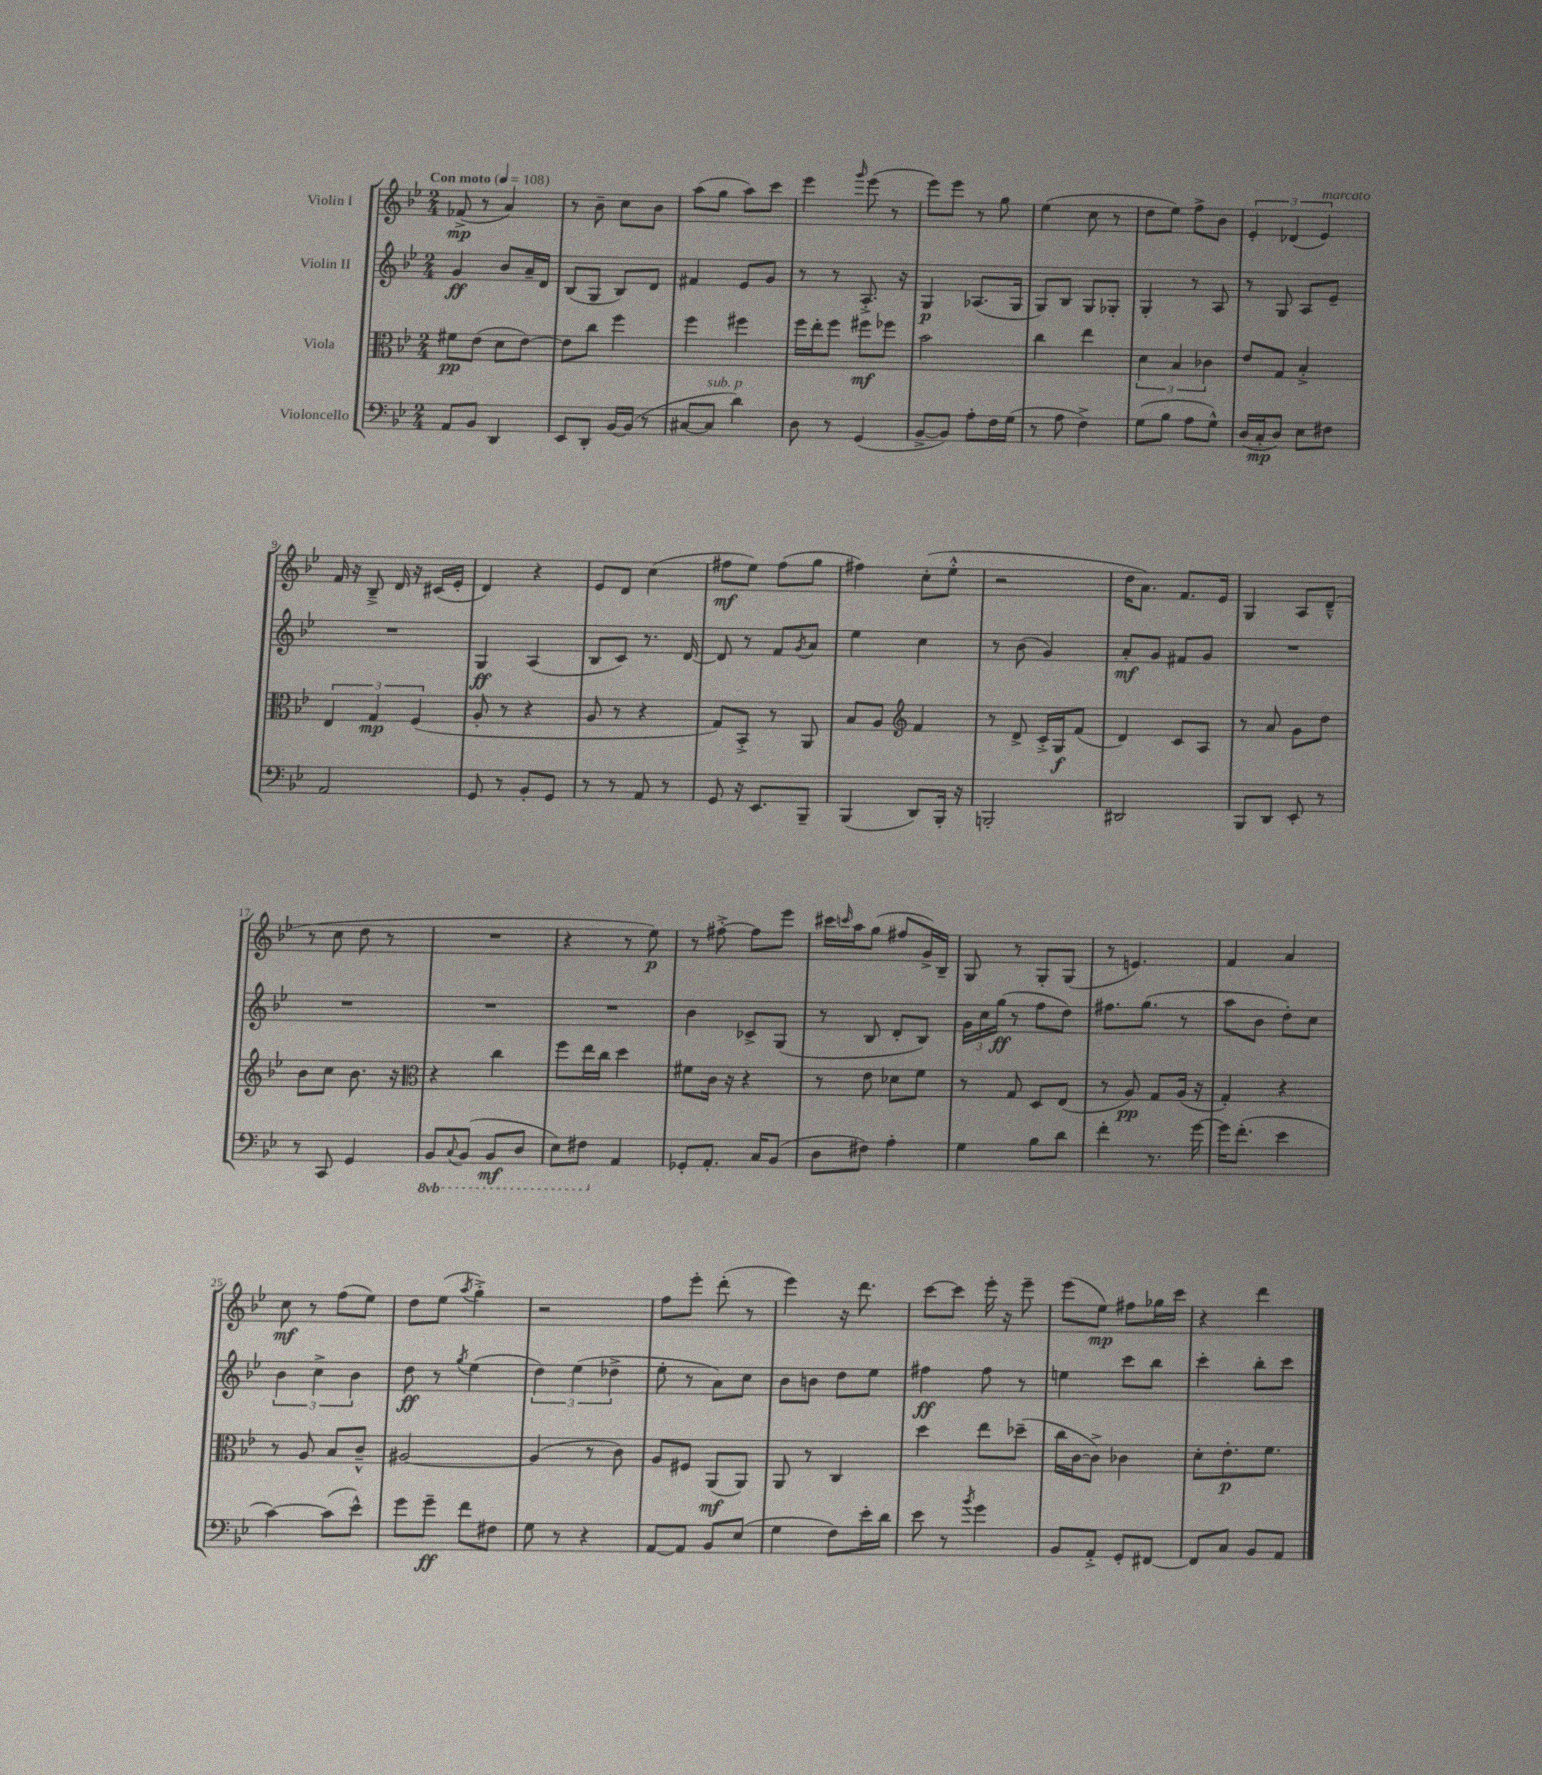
<<
\new StaffGroup <<
\new Staff = "s0" \with { instrumentName = "Violin I" } {
    \clef treble \key bes \major \numericTimeSignature \time 2/4 \tempo "Con moto" 4 = 108
    fes'8->\mp( r8 a'4) |
    r8 bes'8-- c''8 bes'8 |
    a''8( g''8 a''8) c'''8 |
    ees'''4 \grace { g'''16 } ees'''8( r8 |
    ees'''8) ees'''8 r8 g''8 |
    ees''4( c''8 r8 |
    d''8 ees''8) f''8-> bes'8 |
    \tuplet 3/2 { ees'4-. des'4( ees'4^\markup { \italic "marcato" }) } |
    f'16 r16 bes8---> d'16 r16 cis'16( ees'16-. |
    d'4) r4 |
    ees'8 d'8 c''4( |
    fis''8\mf ees''8) fis''8( g''8 |
    fis''4) c''8-.( ees''8-.-^ |
    r2 |
    d''16 a'8.) f'8. ees'16 |
    g4 a8 d'8---^( |
    r8 c''8 d''8 r8 |
    R2 |
    r4 r8 ees''8\p) |
    r8 fis''8~-.-> fis''8 ees'''8 |
    cis'''16 \grace { c'''16 } a''16 g''8( fis''8 g'16->) bes16-- |
    g8 r8 g8-. g8( |
    r8 e'4.) |
    f'4 a'4 |
    c''8\mf r8 f''8( ees''8) |
    d''8 ees''8( \acciaccatura { a''8 } g''4-.->) |
    r2 |
    f''8 ees'''8-. d'''8-.( r8 |
    ees'''4) r16 d'''8. |
    c'''8~ c'''8 ees'''16-. r16 ees'''8-- |
    ees'''8( ees''8\mp) fis''8 ges''16 c'''16 |
    r4 d'''4 \bar "|." |
}
\new Staff = "s1" \with { instrumentName = "Violin II" } {
    \clef treble \key bes \major \numericTimeSignature \time 2/4
    g'4\ff bes'8 a'16-- d'16 |
    bes8( g8 bes8) d'8 |
    fis'4 ees'8 g'8 |
    r8 r8 a8.-.-> r16 |
    g4\p aes8.( g16 |
    g8) bes8 g8 ges8-. |
    g4-. r8 a8 |
    r8 g8 a8 ees'8-- |
    R2 |
    g4\ff a4( |
    bes8 c'8) r8. d'16~ |
    d'8 r8 f'8 \acciaccatura { g'8 } a'8 |
    ees''4 c''4 |
    r8 bes'8( g'4) |
    a'8-.\mf g'8 fis'8 g'8 |
    R2 |
    R2 |
    R2 |
    R2 |
    bes'4 ces'8-> g8( |
    r8 bes8 d'8-. bes8) |
    \tuplet 3/2 { g'16 c''16 g''16\ff( } r8 f''8 d''8) |
    fis''8. g''8.( r8 |
    a''8 bes'8 d''8-.) c''8 |
    \tuplet 3/2 { bes'4 c''4-> bes'4 } |
    d''8\ff r8 \acciaccatura { g''8 } ees''4( |
    \tuplet 3/2 { d''4) ees''4( des''4-> } |
    ees''8-. r8 a'8) c''8 |
    bes'8 b'8 d''8 ees''8 |
    fis''4\ff fis''8 r8 |
    e''4 c'''8 bes''8 |
    c'''4-. bes''8-. c'''8 \bar "|." |
}
\new Staff = "s2" \with { instrumentName = "Viola" } {
    \clef alto \key bes \major \numericTimeSignature \time 2/4
    fis'8\pp ees'8( d'8 ees'8~) |
    ees'8 c''8 f''4 |
    f''4 fis''4 |
    f''16 ees''16-. f''8 fis''8\mf fes''8 |
    bes'2 |
    c''4 ees''4 |
    \tuplet 3/2 { d'4 bes4 ces'4 } |
    ees'8 g8 bes4-.-> |
    \tuplet 3/2 { ees4 g4\mp f4( } |
    a8-. r8 r4 |
    a8 r8 r4 |
    g8) bes,8-.-> r8 a,8 |
    bes8 a8 \clef treble f'4 |
    r8 d'8-> c'16-.-> g16\f f'8( |
    d'4) c'8 a8 |
    r8 a'8 g'8 d''8 |
    bes'8 c''8 bes'8. r16 |
    \clef alto r4 c''4 |
    f''8 ees''16 c''16 d''4 |
    fis'8 c'16 r16 r4 |
    r8 ees'8 des'8 f'8 |
    r8 g8 d8 ees8( |
    r8 a8\pp) g8 a16( r16 |
    g4-.) r4 |
    r8 a8 bes8 c'8---^ |
    ais2~ |
    ais4( r8 c'8) |
    a8 fis8 a,8\mf( a,8) |
    a,8 r8 c4 |
    d''4 ees''8 des''8--( |
    c''16 c'16~ c'8->) ces'4 |
    d'8-. ees'8.-.\p f'8. \bar "|." |
}
\new Staff = "s3" \with { instrumentName = "Violoncello" } {
    \clef bass \key bes \major \numericTimeSignature \time 2/4 \set Staff.ottavationMarkups = #ottavation-simple-ordinals
    a,8 bes,8 d,4 |
    ees,8 d,8-. bes,16~ bes,16( r8 |
    cis8~ cis8^\markup { \italic "sub. p" } d'4) |
    d8 r8 g,4( |
    bes,8~-> bes,8) a8-. f16 g16( |
    r8 a8 f4->) |
    g8( bes8 a8 g8-^) |
    d16( c16-.\mp d8) ees8 fis8 |
    a,2 |
    g,8 r8 bes,8-. g,8 |
    r8 r8 a,8 r8 |
    g,8 r16 ees,8. bes,,8-- |
    bes,,4( d,8) bes,,16-. r16 |
    b,,2-. |
    dis,2 |
    bes,,8 d,8 ees,8-. r8 |
    r8 c,8 g,4 |
    \ottava #-1 bes,,8 \appoggiatura { c,8 } bes,,8( bes,,8\mf d,8 |
    ees,8) fis,8 \ottava #0 a,4 |
    ges,8-. a,8.-. c16 bes,8( |
    d8 fis8) a4-. |
    g4 bes8 d'8 |
    f'4-. r8. g'16~ |
    g'16 f'8.-.( ees'4 |
    c'4~) c'8( ees'8-^) |
    g'8 g'8--\ff f'8 fis8 |
    g8 r8 r4 |
    a,8~ a,8 bes,8 ees8( |
    g4 f8) ees'16-. d'16 |
    ees'8 r8 \acciaccatura { bes'8 } g'4 |
    bes,8 a,8-.-> g,8-. fis,8~ |
    fis,8 c8 bes,8 a,8 \bar "|." |
}
>>
>>
